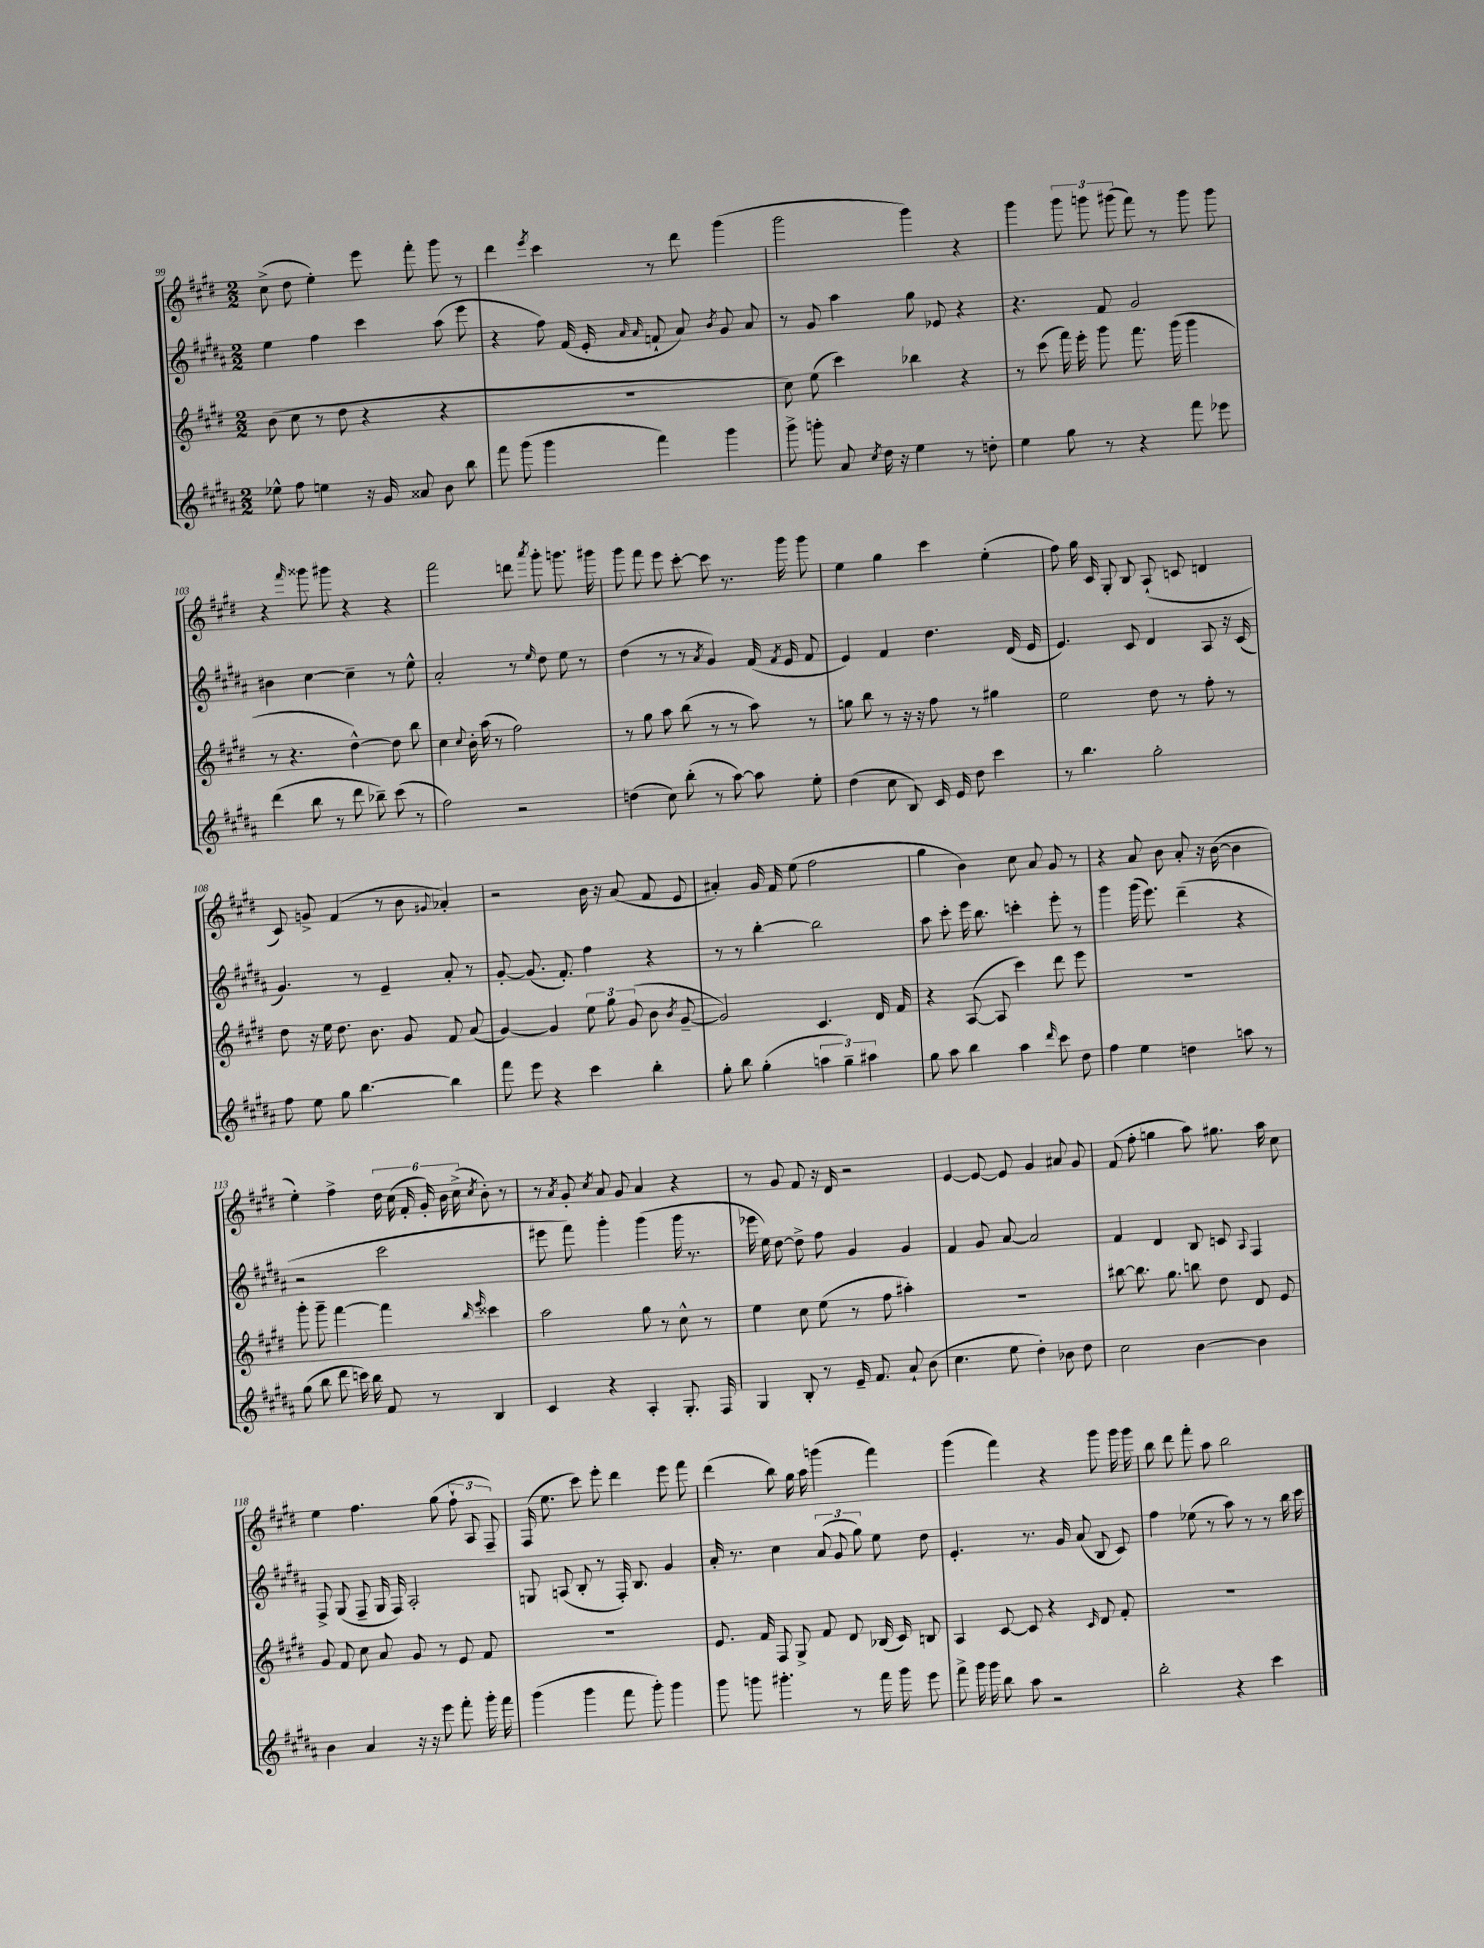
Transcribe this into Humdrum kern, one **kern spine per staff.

**kern	**kern	**kern	**kern
*staff4	*staff3	*staff2	*staff1
*clefG2	*clefG2	*clefG2	*clefG2
*k[f#c#g#d#a#]	*k[f#c#g#d#]	*k[f#c#g#d#a#]	*k[f#c#g#d#]
*M2/2	*M2/2	*M2/2	*M2/2
8ee-^^\	(8b\	4ee\	(8cc#^\
8ff#\	8cc#\	.	8dd#\
4ee\	8r	4ff#\	4ee'\)
.	8dd#\	.	.
16r	4r	4ccc#\	8eee\
16g#/	.	.	.
8a##/	.	.	8fff#'\
8b\	4r	(8aa#\	8ggg#\
8bb\	.	8eee\	8r
=	=	=	=
8fff#\	1r	4r	4ddd#\
(8ggg#\	.	.	.
.	.	.	8qeee/
4ggg#\	.	8ff#\)	4ccc#\
.	.	(16f#/	.
.	.	16e'/	.
.	.	16qqa#/	.
.	.	16qqa#/	.
4fff#\)	.	8f`/	8r
.	.	8a#/)	8ddd#\
.	.	8qb/	.
4ggg#\	.	8g#/	(4ggg#\
.	.	8a#/	.
=	=	=	=
8ggg#^\	8cc#\)	8r	2ggg#\
8ggg'\	(8ee\	8g#/	.
8a#/	4ccc#\)	4aa#\	.
8qcc#/	.	.	.
16dd#\	.	.	.
16r	.	.	.
4ee\	4bb-\	8gg#\	4ggg#\)
.	.	8e-/	.
8r	4r	4r	4r
8dd'\	.	.	.
=	=	=	=
4ee\	8r	4.r	4ggg#\
.	(8ccc#\	.	.
8gg#\	16fff#\)	.	12ggg#\
.	16eee'\	.	.
.	.	.	12ggg\
8r	8ggg#\	8f#/	.
.	.	.	(12ggg#\
4r	8.fff#\	2g#/	8fff#\)
.	.	.	8r
.	(16ggg#\	.	.
8fff#\	4ggg#\	.	8ggg#\
8eee-\	.	.	8ggg#\
=	=	=	=
(4ddd#\	8r	4b#\	4r
.	4.r	.	.
.	.	.	16qqfff#/
8bb\	.	[4cc#\	8ggg##\
8r	.	.	8ggg#\
8ddd#\	[4dd#^^\)	4cc#~\]	4r
8bb-~\)	.	.	.
(8ccc#\	8dd#\]	8r	4r
8r	8bb\	8ee^^\	.
=	=	=	=
2ff#\)	4cc#\	2a#'/	2fff#\
.	8qqcc#/	.	.
.	16b'\	.	.
.	(16aa\	.	.
.	8r	.	.
2r	2ff#\)	8r	8ddd\
.	.	16qqee/	8qaaa/
.	.	8dd#\	8ggg#'\
.	.	8ee\	8.ggg\
.	.	8r	.
.	.	.	16ggg#\
=	=	=	=
(4dd\	8r	(4dd#\	8ggg#\
.	8gg#\	.	8fff#\
8cc#\)	8aa\	8r	8eee\
(8bb'\	(8bb\	8r	[8ccc#'\
.	.	8qa#/	.
8r	8r	4g#/)	8ccc#\]
[8aa#\)	8r	.	8.r
8aa#\]	8aa\)	(16f#/	.
.	.	8qf#/	.
.	.	16e/	16ggg#\
8ee'\	8r	8f#/	8ggg#\
=	=	=	=
(4dd#\	8gg\	4e/)	4ee\
.	8bb\	.	.
8cc#\	8r	4f#/	4gg#\
8B/)	16r	.	.
.	16r	.	.
16c#/	8ff#\	4.dd#\	4ccc#\
16e/	.	.	.
8dd#\	8r	.	.
4ccc#\	4gg#\	.	(4ee'\
.	.	(16d#/	.
.	.	16e/	.
=	=	=	=
8r	2ee\	4.e/)	8ff#\)
4.bb\	.	.	16gg#\
.	.	.	16c#/
.	.	.	8G#'/
.	.	8c#/	8B/
2gg#'\	8dd#\	4d#/	(8A`/
.	8r	.	8c/
.	8ff#'\	8A#/	4d/
.	8r	16r	.
.	.	(16c#/	.
=	=	=	=
8ff#\	8dd#\	4.g#/)	8c#/)
8ee\	16r	.	8g^/
.	16ee\	.	.
8gg#\	8.dd#\	.	(4f#/
[4.bb\	.	8r	.
.	8.b\	.	.
.	.	4e~/	8r
.	8g#/	.	8b\
.	.	.	8qqg#/
4bb\]	8f#/	8a#'/	4a-'/)
.	(8a/	8r	.
=	=	=	=
8fff#\	[4g#/)	[8g#'/	2r
8eee\	.	(8.g#/]	.
4r	4g#/]	.	.
.	.	8.f#'/)	.
4ccc#\	12ee\	4ff#\	16b\
.	.	.	16r
.	12gg#\	.	.
.	.	.	(8a/
.	(12g#/	.	.
4bb'\	8b\	4r	8f#/
.	8qb/	.	.
.	[8g#~/	.	8e/
=	=	=	=
8gg#'\	2g#/])	8r	4a#'/)
8bb\	.	8r	.
(4gg#'\	.	[4bb'\	16g#/
.	.	.	16f#/
.	.	.	(8ee\
6aa\	4.c#/	2bb\]	2ff#\
6gg#~\)	.	.	.
6aa#\	.	.	.
.	16d#/	.	.
.	16f#/	.	.
=	=	=	=
8gg#\	4r	8aa#\	4gg#\
8aa#\	.	8ccc#'\	.
4bb\	([8A/	16eee\	4b\)
.	.	8.bb\	.
.	8A/]	.	.
4aa#\	4ccc#\)	4ccc'\	8cc#\
.	.	.	8a/
16qqddd#/	.	.	.
8ccc#\	8ddd#\	8eee'\	8g#/
8dd#\	8eee\	8r	8r
=	=	=	=
4ff#\	1r	4ggg#\	4r
4ee\	.	(16ggg#\	8a/
.	.	8.eee\)	.
.	.	.	8b\
4dd\	.	(4ddd#~\	8a'/
.	.	.	16r
.	.	.	([16b\
8aa\	.	4r	4b\]
8r	.	.	.
=	=	=	=
(8gg#\	8ggg#'\	2r	4ee'\)
8bb\	8ggg#~\	.	.
8ddd#\	[4fff#\	.	4ff#^\
16ccc\)	.	.	.
16bb\	.	.	.
8f#/	4fff#\]	2ccc#\	24dd#\
.	.	.	(24cc#\
.	.	.	24f#'/
8r	.	.	24g#'/)
.	.	.	24b\
.	.	.	(24cc#^\
.	16qqbb/	.	.
.	16qqeee/	.	8qcc#/
4B/	4ccc##\	.	8b'\)
.	.	.	8r
=	=	=	=
4c#/	2aa\	8eee#\	8r
.	.	.	8qa/
.	.	8fff#\)	8g#'/
.	.	.	8qcc#/
4r	.	4ggg#'\	8a/
.	.	.	8g#/
4A#'/	8gg#\	(4ggg#\	4a/
.	8r	.	.
8.G#'/	8cc#^^\	16ggg#\	4r
.	.	8.r	.
.	8r	.	.
16F#/	.	.	.
=	=	=	=
4G#/	4ee\	16eee-\	8r
.	.	16ee\)	.
.	.	[8dd#\	8g#/
8B'/	8cc#\	8dd#^\]	8f#/
8r	(8ee\	8ff#\	16r
.	.	.	16d#/
16e~/	8r	4g#/	2r
8.f#/	.	.	.
.	8ff#\	.	.
8a#`/	4aa#'\)	4g#/	.
(8b\	.	.	.
=	=	=	=
4.cc#\	1r	4f#/	[4e/
.	.	8g#/	8e/_
8ee\	.	[8a#/	8e/]
4dd#'\)	.	2a#/]	4g#/
8b-\	.	.	8a#/
8dd#\	.	.	8g#/
=	=	=	=
2cc#\	[8bb#\	4f#/	(8f#/
.	8.bb#\]	.	8ff#'\
.	.	4d#/	4gg\
.	8.gg#\	.	.
[4b\	8bb\	8B/	8aa\)
.	8dd#\	8c/	8.gg#\
.	.	8qqA#/	.
4b\]	8d#/	4F#/	.
.	.	.	16aa\
.	8e/	.	8cc#\
=	=	=	=
4b\	8g#/	8F#^/	4ee\
.	8f#/	(8G#/	.
4a#/	8cc#\	8F#~/	4.ff#\
.	8a/	16G#/	.
.	.	16F#/)	.
16r	8g#/	2A#'/	.
16r	.	.	.
8eee\	8r	.	(8gg#\
8fff#'\	8e/	.	12ff#`\
.	.	.	12A/
16ggg#'\	8f#/	.	.
.	.	.	12F#~/)
16fff#\	.	.	.
=	=	=	=
(4ggg#\	1r	8G/	(16F#/
.	.	.	8.ee\
.	.	(8A/	.
4ggg#\	.	8B'/	8ccc#\)
.	.	8r	8eee'\
8fff#\	.	16F#'/)	4ddd#\
.	.	8.B/	.
8ggg#'\)	.	.	.
4ggg#\	.	4g#/	8eee\
.	.	.	8fff#\
=	=	=	=
8ggg#\	8.e/	16a#'/	(4ddd#\
.	.	8.r	.
8ggg\	.	.	.
.	16f#/	.	.
4.ggg#'\	8F#/	4cc#\	8bb\)
.	8G#^/	.	16gg#\
.	.	.	16aa\
.	8f#/	(12a#/	(4ggg\
.	.	12g#/	.
8r	8d#/	.	.
.	.	12gg#\)	.
16fff#\	(16B-/	8ee\	4fff#\)
16ggg#\	16c#/)	.	.
8eee\	8B/	8dd#\	.
=	=	=	=
8fff#^\	4A/	4.e'/	(4ggg#\
16ggg#\	.	.	.
16ggg#\	.	.	.
8bb\	[8c#/	.	4fff#\)
8aa#\	8c#/]	8.r	.
2r	4r	.	4r
.	.	16g#/	.
.	.	(8a#/	.
.	16qqc#/	.	.
.	8d#/	8B/	8ggg#\
.	8f#'/	8c#/)	16ggg#\
.	.	.	16ggg#\
=	=	=	=
2bb'\	1r	4ff#\	8bb\
.	.	.	8ddd#\
.	.	(8ee-\	8fff#'\
.	.	8r	8aa\
4r	.	8aa#\)	2bb\
.	.	8r	.
4ccc#\	.	8r	.
.	.	16bb\	.
.	.	16ccc#\	.
==	==	==	==
*-	*-	*-	*-
